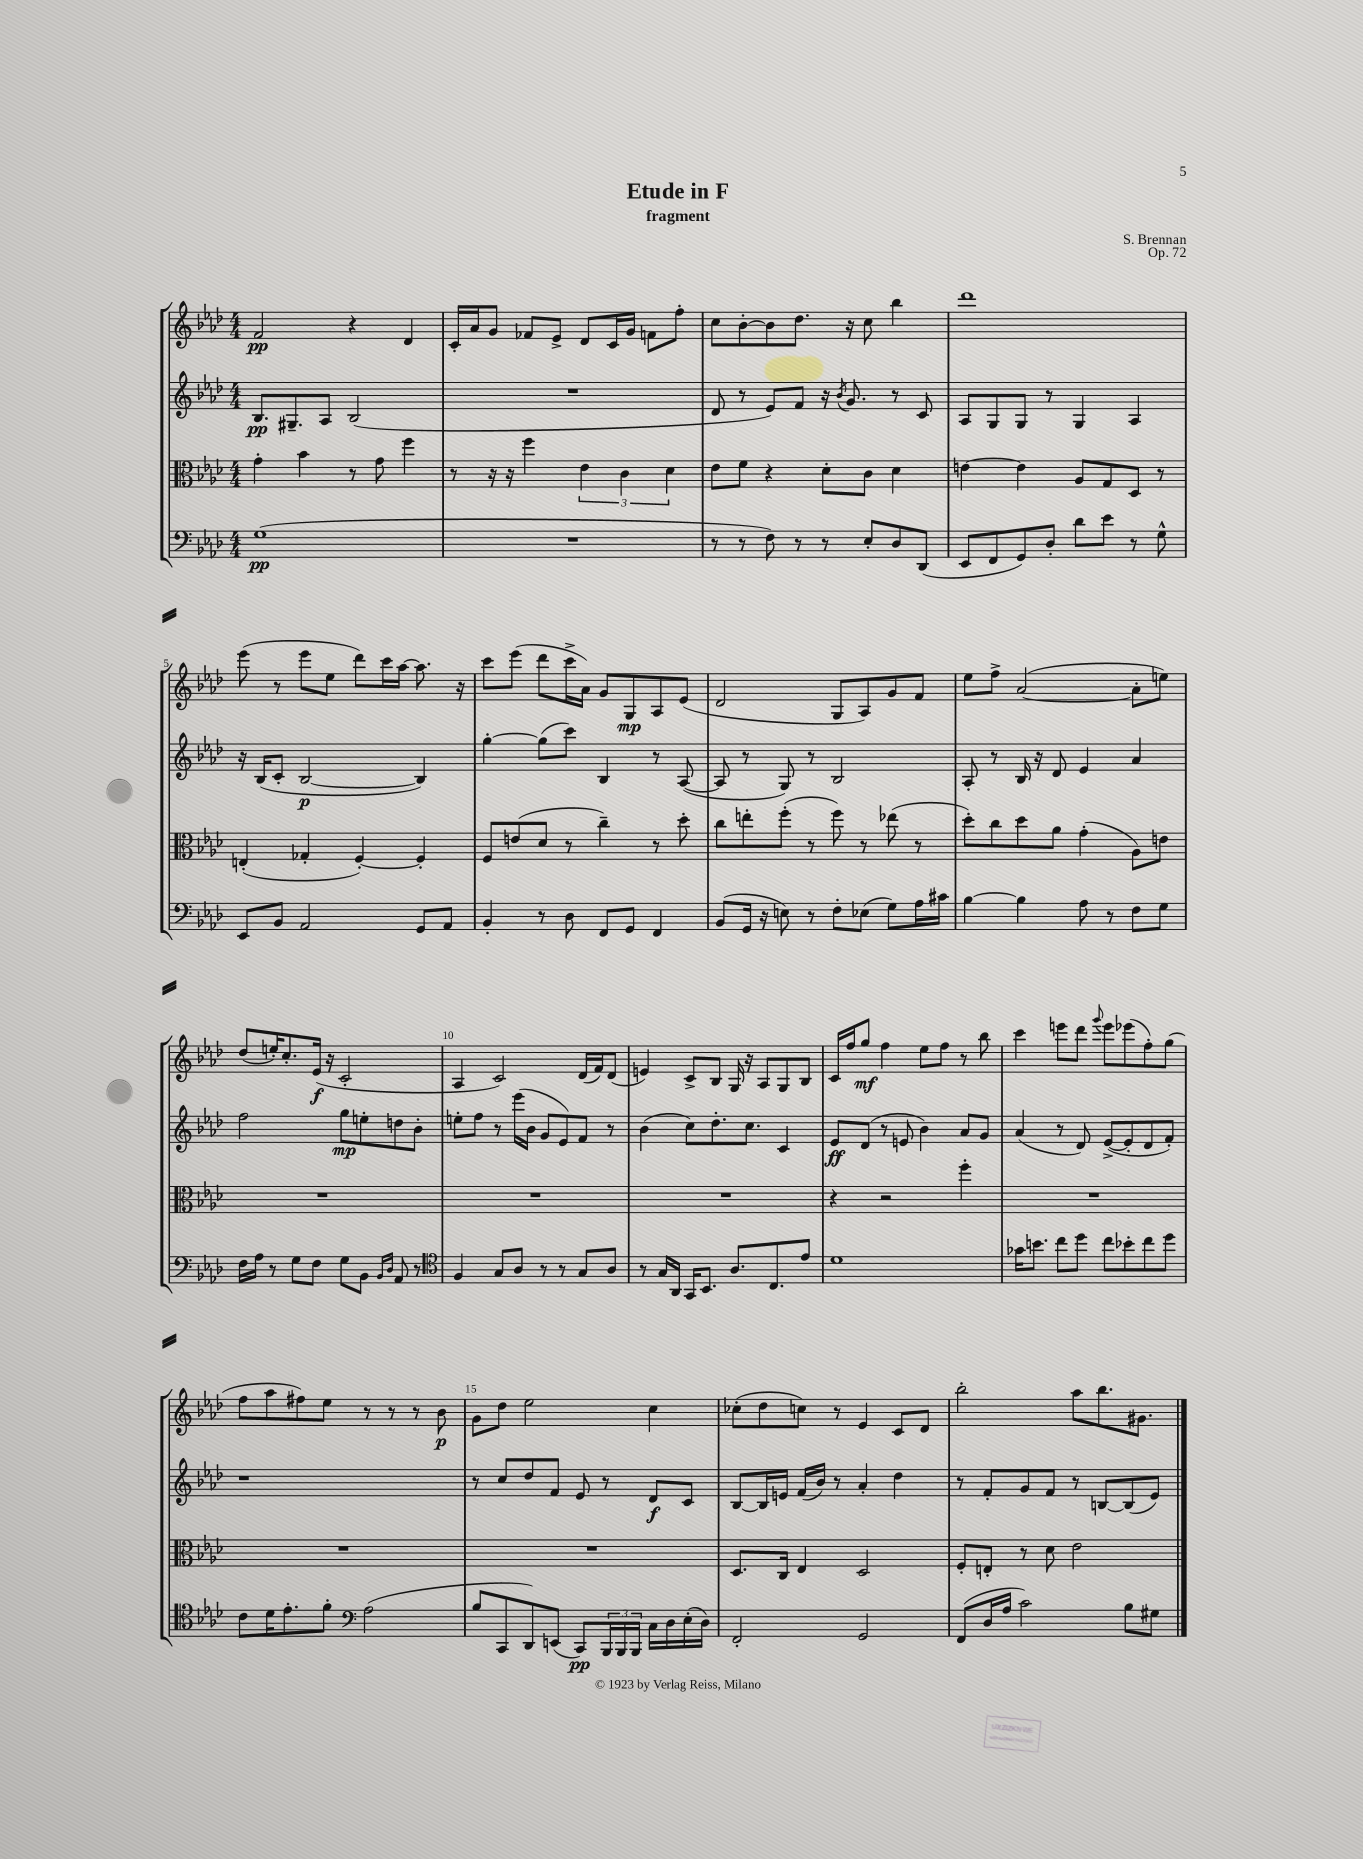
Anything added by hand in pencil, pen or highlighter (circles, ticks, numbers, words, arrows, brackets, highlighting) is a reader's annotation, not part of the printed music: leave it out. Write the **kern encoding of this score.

**kern	**dynam	**kern	**kern	**dynam	**kern	**dynam
*part4	*part4	*part3	*part2	*part2	*part1	*part1
*staff4	*staff4	*staff3	*staff2	*staff2	*staff1	*staff1
*clefF4	*	*clefC3	*clefG2	*	*clefG2	*
*k[b-e-a-d-]	*	*k[b-e-a-d-]	*k[b-e-a-d-]	*	*k[b-e-a-d-]	*
*M4/4	*	*M4/4	*M4/4	*	*M4/4	*
=1	=1	=1	=1	=1	=1	=1
(1G	pp	4g'\	8.B-/L	pp	2f/	pp
.	.	.	8.G#X~/	.	.	.
.	.	4b-\	.	.	.	.
.	.	.	8A-/J	.	.	.
.	.	8r	(2B-/	.	4r	.
.	.	8g\	.	.	.	.
.	.	4ff\	.	.	4d-/	.
=2	=2	=2	=2	=2	=2	=2
1r	.	8r	1r	.	16c'/LL	.
.	.	.	.	.	16a-/J	.
.	.	16r	.	.	8g/J	.
.	.	16r	.	.	.	.
.	.	4ff\	.	.	8f-X/L	.
.	.	.	.	.	8e-^/J	.
.	.	6e-\	.	.	8d-/L	.
.	.	.	.	.	16c/L	.
.	.	6c\	.	.	.	.
.	.	.	.	.	16g/JJ	.
.	.	.	.	.	8fn\L	.
.	.	6d-\	.	.	.	.
.	.	.	.	.	8ff'\J	.
=3	=3	=3	=3	=3	=3	=3
8r	.	8e-\L	8d-/	.	8cc\L	.
8r	.	8f\J	8r	.	[8b-'\	.
8F\)	.	4r	8e-/L)	.	8b-\]	.
8r	.	.	8f/J	.	8.dd-\J	.
8r	.	8d-'\L	16r	.	.	.
.	.	.	8qb-/	.	.	.
.	.	.	8.g/	.	16r	.
8E-'/L	.	8c\J	.	.	8cc\	.
8D-/	.	4d-\	8r	.	4bb-\	.
(8DD-/J	.	.	8c/	.	.	.
=4	=4	=4	=4	=4	=4	=4
8EE-/L	.	[4en\	8A-/L	.	1ddd-	.
8FF/	.	.	8G/	.	.	.
8GG/)	.	4e\]	8G/J	.	.	.
8D-'/J	.	.	8r	.	.	.
8d-\L	.	8A-/L	4G/	.	.	.
8e-\J	.	8G/	.	.	.	.
8r	.	8D-/J	4A-/	.	.	.
8G^^\	.	8r	.	.	.	.
!!LO:LB:g=z
=5	=5	=5	=5	=5	=5	=5
8EE-/L	.	(4En'/	16r	.	(8eee-\	.
.	.	.	(16B-/KL	.	.	.
8BB-/J	.	.	8c'/J	.	8r	.
2AA-/	.	4G-X'/	[2B-/	p	8eee-\L	.
.	.	.	.	.	8ee-\J	.
.	.	[4F'/)	.	.	8ddd-\L)	.
.	.	.	.	.	16ccc\L	.
.	.	.	.	.	[16aa-\JJ	.
8GG/L	.	4F'/]	4B-/])	.	8.aa-\]	.
8AA-/J	.	.	.	.	.	.
.	.	.	.	.	16r	.
=6	=6	=6	=6	=6	=6	=6
4BB-'/	.	8F/L	[4gg'\	.	8ccc\L	.
.	.	(8en/	.	.	(8eee-\J	.
8r	.	8d-/J	(8gg\L]	.	8ddd-\L	.
8D-\	.	8r	8ccc\J)	.	16ccc^\L	.
.	.	.	.	.	16a-\JJ)	.
8FF/L	.	4cc~\)	4B-/	.	8g/L	.
8GG/J	.	.	.	.	8G/	mp
4FF/	.	8r	8r	.	8A-/	.
.	.	8dd-'\	([8A-/	.	(8e-/J	.
=7	=7	=7	=7	=7	=7	=7
(8BB-/L	.	8cc\L	8A-/]	.	2d-/	.
16GG/Jk	.	8een'\	8r	.	.	.
16r	.	.	.	.	.	.
8En\)	.	(8ff'\J	8G/)	.	.	.
8r	.	8r	8r	.	.	.
8F'\L	.	8ff\)	2B-/	.	8G/L	.
(8E-X\J	.	8r	.	.	8A-/)	.
8G\L)	.	(8ee-X\	.	.	8g/	.
16A-\L	.	8r	.	.	8f/J	.
16c#X\JJ	.	.	.	.	.	.
=8	=8	=8	=8	=8	=8	=8
[4B-\	.	8dd-'\L)	8A-'/	.	8ee-\L	.
.	.	8cc\	8r	.	8ff^\J	.
4B-\]	.	8dd-\	16B-/	.	([2a-/	.
.	.	.	16r	.	.	.
.	.	8a-\J	8d-/	.	.	.
8A-\	.	(4g'\	4e-/	.	.	.
8r	.	.	.	.	.	.
8F\L	.	8A-\L)	4a-/	.	8a-'\L]	.
8G\J	.	8en\J	.	.	8een\J)	.
!!LO:LB:g=z
=9	=9	=9	=9	=9	=9	=9
16F\LL	.	1r	2ff\	.	(8dd-/L	.
16A-\JJ	.	.	.	.	.	.
8r	.	.	.	.	16een'/K)	.
.	.	.	.	.	8.cc'/	.
8G\L	.	.	.	.	.	.
8F\J	.	.	.	.	(16e-/Jk	f
.	.	.	.	.	16r	.
8G\L	.	.	8gg\L	mp	2c'/	.
8BB-\J	.	.	8een'\	.	.	.
16qqBB-/LL	.	.	.	.	.	.
16qqD-/JJ	.	.	.	.	.	.
8AA-/	.	.	8ddn\	.	.	.
8r	.	.	8b-'\J	.	.	.
=10	=10	=10	=10	=10	=10	=10
*clefC4	*	*	*	*	*	*
4F/	.	1r	8een'\L	.	4A-/	.
.	.	.	8ff\J	.	.	.
8G/L	.	.	8r	.	2c/)	.
8A-/J	.	.	(16eee-\LL	.	.	.
.	.	.	16b-\JJ	.	.	.
8r	.	.	8g/L	.	.	.
8r	.	.	8e-/)	.	.	.
8G/L	.	.	8f/J	.	(16d-/LL	.
.	.	.	.	.	16f/J)	.
8A-/J	.	.	8r	.	(8d-/J	.
=11	=11	=11	=11	=11	=11	=11
8r	.	1r	(4b-\	.	4en/)	.
16G/LL	.	.	.	.	.	.
16AA-/JJ	.	.	.	.	.	.
16GG/KL	.	.	8cc\L)	.	8c^/L	.
8.BB-/J	.	.	.	.	.	.
.	.	.	8.dd-'\	.	8B-/J	.
8.A-/L	.	.	.	.	16G/	.
.	.	.	8.cc\J	.	16r	.
.	.	.	.	.	8A-/L	.
8.C/	.	.	.	.	.	.
.	.	.	4c/	.	8G/	.
8e-/J	.	.	.	.	8B-/J	.
=12	=12	=12	=12	=12	=12	=12
1d-	.	4r	8e-/L	ff	16c/LL	.
.	.	.	.	.	16ff/J	.
.	.	.	(8d-/J	.	8gg/J	mf
.	.	2r	8r	.	4ff\	.
.	.	.	8en/	.	.	.
.	.	.	4b-\)	.	8ee-\L	.
.	.	.	.	.	8ff\J	.
.	.	4ff'\	8a-/L	.	8r	.
.	.	.	8g/J	.	8bb-\	.
=13	=13	=13	=13	=13	=13	=13
16g-X\KL	.	1r	(4a-/	.	4ccc\	.
8.bn\J	.	.	.	.	.	.
8cc\L	.	.	8r	.	8eeen\L	.
8dd-\J	.	.	8d-/)	.	8ddd-\J	.
.	.	.	.	.	8qqggg/	.
8cc\L	.	.	([8e-^/L	.	8eee\L	.
8b-X'\	.	.	8e-'/]	.	(8eee-X\	.
8cc\	.	.	8d-/	.	8ff'\)	.
8dd-\J	.	.	8f'/J)	.	(8gg\J	.
!!LO:LB:g=z
=14	=14	=14	=14	=14	=14	=14
8c\L	.	1r	1r	.	8ff\L	.
16d-\K	.	.	.	.	8aa-\	.
8.e-'\	.	.	.	.	.	.
.	.	.	.	.	8ff#X\)	.
8f'\J	.	.	.	.	8ee-\J	.
*clefF4	*	*	*	*	*	*
(2A-\	.	.	.	.	8r	.
.	.	.	.	.	8r	.
.	.	.	.	.	8r	.
.	.	.	.	.	8b-\	p
=15	=15	=15	=15	=15	=15	=15
8B-/L	.	1r	8r	.	8g\L	.
8CC/	.	.	8cc/L	.	8dd-\J	.
8DD-/)	.	.	8dd-/	.	2ee-\	.
(8EEn/J	.	.	8f/J	.	.	.
8CC/L)	pp	.	8e-/	.	.	.
24BBB-/L	.	.	8r	.	.	.
24BBB-/	.	.	.	.	.	.
24BBB-/JJ	.	.	.	.	.	.
16C\LL	.	.	8d-/L	f	4cc\	.
16D-\	.	.	.	.	.	.
(16E-'\	.	.	8c/J	.	.	.
16D-\JJ)	.	.	.	.	.	.
=16	=16	=16	=16	=16	=16	=16
2FF'/	.	8.D-/L	[8B-/L	.	(8cc-X'\L	.
.	.	.	16B-/L]	.	8dd-\	.
.	.	16C/Jk	16en/JJ	.	.	.
.	.	4E-/	(16f/LL	.	8ccn\J)	.
.	.	.	16b-/JJ)	.	.	.
.	.	.	8r	.	8r	.
2GG/	.	2D-/	4a-'/	.	4e-/	.
.	.	.	4dd-\	.	8c/L	.
.	.	.	.	.	8d-/J	.
=17	=17	=17	=17	=17	=17	=17
(8FF/L	.	8F'/L	8r	.	2bb-'\	.
16D-/L	.	8En'/J	8f'/L	.	.	.
16A-/JJ	.	.	.	.	.	.
2c\)	.	8r	8g/	.	.	.
.	.	8d-\	8f/J	.	.	.
.	.	2e-\	8r	.	8aa-\L	.
.	.	.	[8Bn/L	.	8.bb-\	.
8B-\L	.	.	(8B/]	.	.	.
.	.	.	.	.	8.g#X\J	.
8G#X\J	.	.	8e-/J)	.	.	.
==	==	==	==	==	==	==
*-	*-	*-	*-	*-	*-	*-
